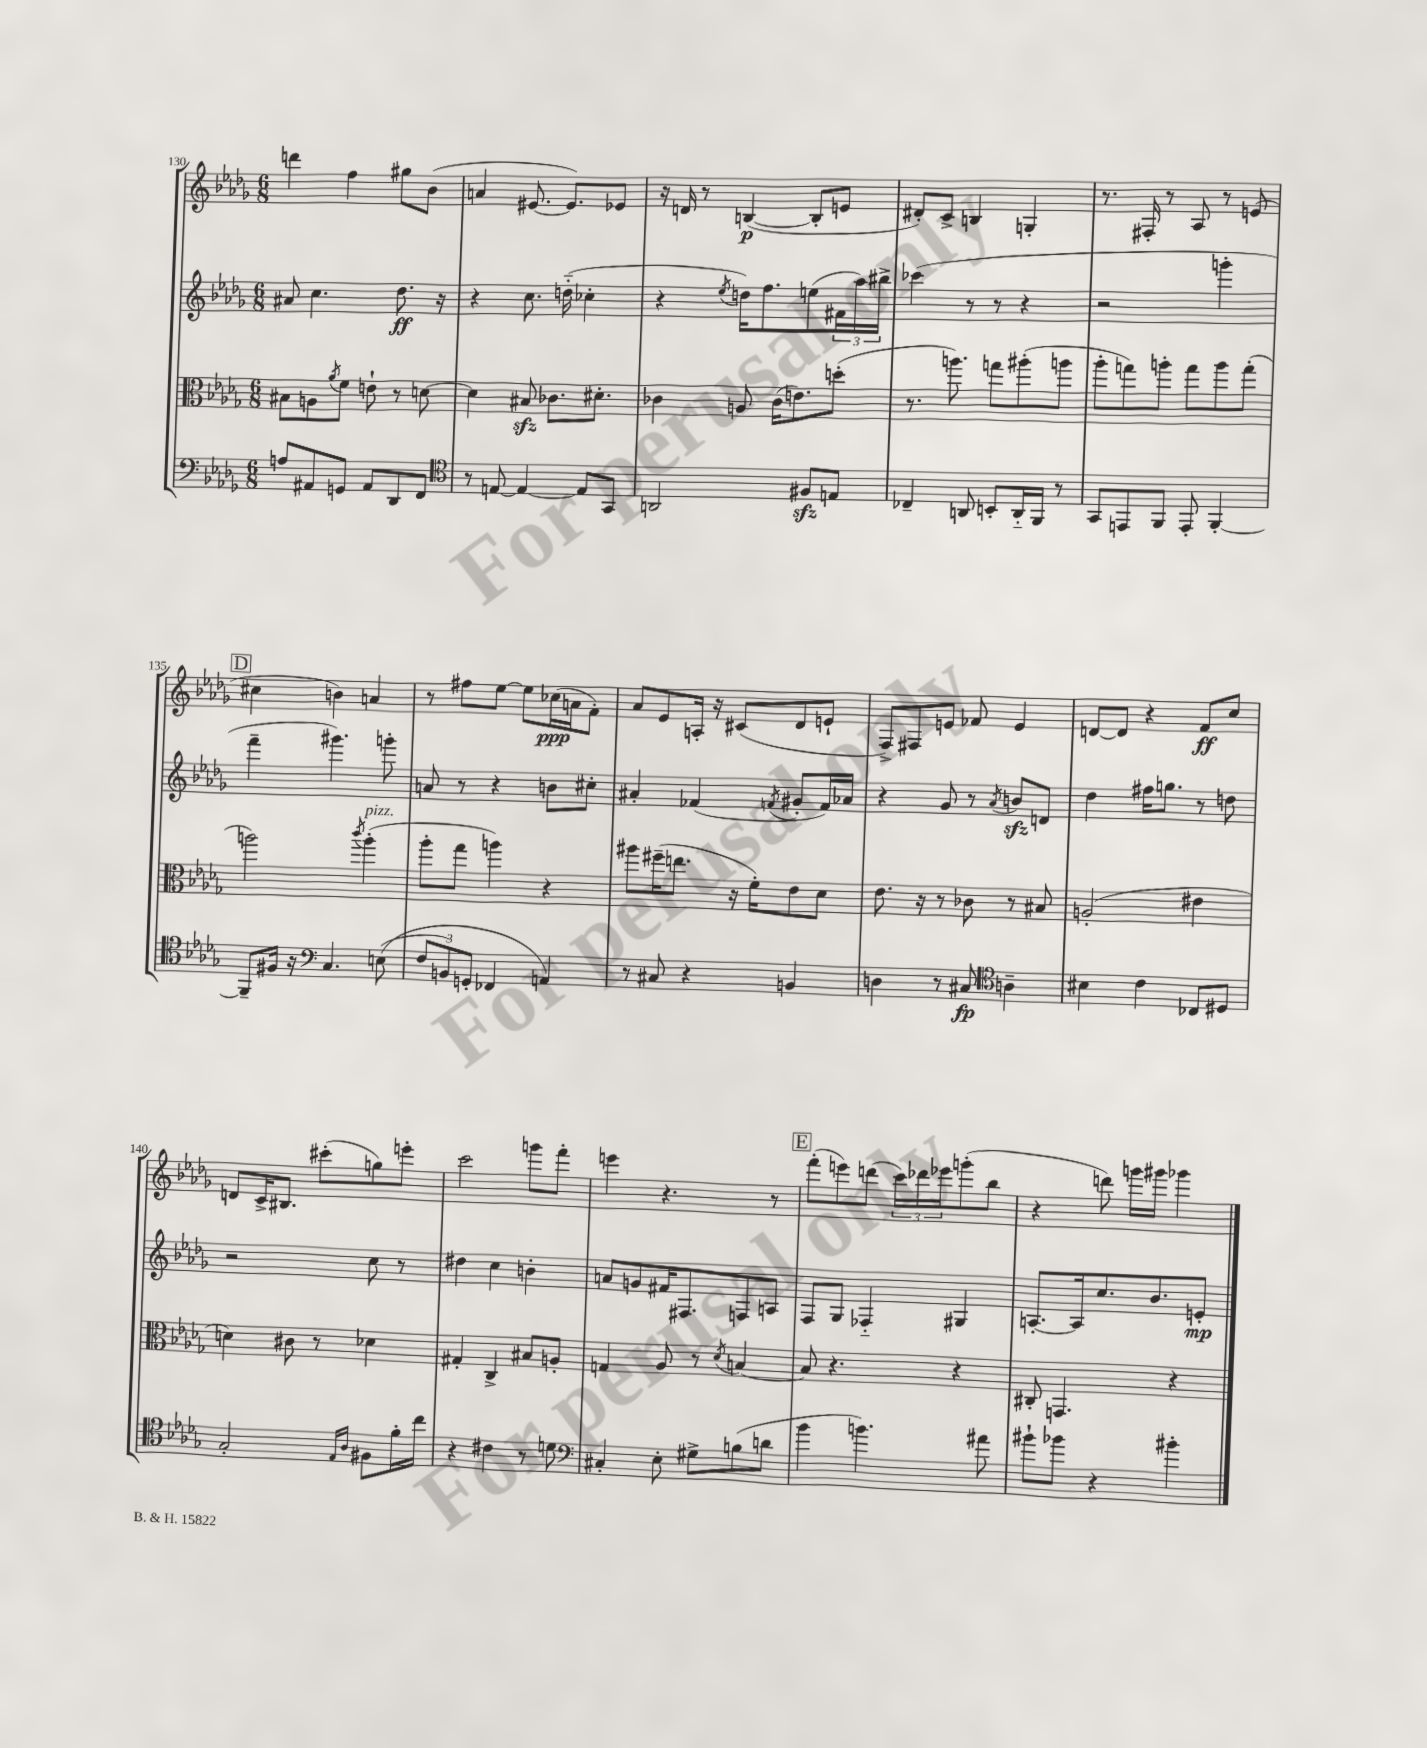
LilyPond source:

<<
\new StaffGroup <<
\new Staff = "s0" {
    \clef treble \key des \major \numericTimeSignature \time 6/8
    d'''4 f''4 gis''8 bes'8( |
    a'4 eis'8.~ eis'8.) ees'8 |
    r16 d'16 r8 b4~\p( b8-. e'8 |
    dis'8-.) c'8-> b4 g4-. |
    r8. fis16-. r8 aes8 r8 e'8( |
    \mark \markup { \box "D" } cis''4 b'4) a'4 |
    r8 fis''8 ees''8~ ees''8 ces''16\ppp( a'16 f'8-.) |
    aes'8 ees'8 a16-. r16 cis'8( des'8 e'8-! |
    f8->) fis8 e'8 fes'8 e'4 |
    d'8~ d'8 r4 f'8\ff c''8 |
    d'8 c'16-> bis8. cis'''8-.( g''8) e'''8-. |
    c'''2 g'''8 f'''8-. |
    e'''4 r4. r8 |
    \mark \markup { \box "E" } f'''8-.( e'''8) d'''8( \tuplet 3/2 { c'''16) des'''16 ees'''16 } g'''8-.( bes''8 |
    r4 d'''8) g'''16 gis'''16 ges'''4 \bar "|." |
}
\new Staff = "s1" {
    \clef treble \key des \major \numericTimeSignature \time 6/8
    ais'8 c''4. des''8.\ff r16 |
    r4 c''8. d''16-_( ces''4-. |
    r4 \acciaccatura { ees''8 } d''16) f''8. e''8( \tuplet 3/2 { fis'16 aes''16) bis''16-> } |
    ces'''4( r8 r8 r4 |
    r2 g'''4-. |
    \mark \markup { \box "D" } f'''4-- gis'''4.) g'''8-. |
    a'8 r8 r4 b'8 cis''8-. |
    ais'4-. fes'4( \acciaccatura { f'8 } gis'8-. f'16) aes'16 |
    r4 ges'8 r8 \acciaccatura { aes'8 } b'8\sfz d'8 |
    des''4 fis''16 g''8. r8 d''8 |
    r2 c''8 r8 |
    dis''4 c''4 b'4-. |
    a'8 g'8 fis'16 fis8. f8 a8 |
    \mark \markup { \box "E" } f8 ges8 fes4-_ gis4 |
    a8.~-. a16 c''8. bes'8. e'8-.\mp \bar "|." |
}
\new Staff = "s2" {
    \clef alto \key des \major \numericTimeSignature \time 6/8
    bis8 a8 \acciaccatura { aes'8 } f'8 e'8-! r8 d'8~ |
    d'4 bis8\sfz ces'8. dis'8.-. |
    ces'4 a8 ces'16( e'8.) d''8-.( |
    r8. a''8.) g''8 ais''8-.( a''8 |
    aes''8-. g''8) a''8-. g''8 a''8 g''8-.( |
    \mark \markup { \box "D" } a''2) \acciaccatura { c'''8 } a''4-.^\markup { \italic "pizz." }( |
    aes''8-. ges''8 a''4) r4 |
    ais''8 fis''16--( e''8. r16 f'16-.) ees'8 des'8 |
    ees'8. r16 r8 ces'8 r8 bis8 |
    a2-.( eis'4 |
    d'4) cis'8 r8 des'4 |
    gis4-. c4-> bis8 a8-. |
    g4 aes8 r8 \acciaccatura { des'8 } b4~ |
    \mark \markup { \box "E" } b8 r4. r4 |
    cis8-. g,4. r4 \bar "|." |
}
\new Staff = "s3" {
    \clef bass \key des \major \numericTimeSignature \time 6/8
    a8 ais,8 g,8 ais,8 des,8 f,8 |
    \clef tenor r8 e8~ e4~ e8 ges,8 |
    a,2 fis8\sfz e8 |
    ces4-- a,8 b,8-. a,16-_ f,16 r8 |
    ges,8 e,8 f,8 e,8-. f,4~-. |
    \mark \markup { \box "D" } f,8-- fis16 r16 \clef bass c4. e8(\( |
    \tuplet 3/2 { f8 b,8) g,8-. } fes,4 a,4\) |
    r8 cis8 r4 b,4 |
    d4 r8 cis8\fp \clef tenor a4-- |
    bis4 c'4 ces8 dis8 |
    ges2-. \grace { ees16 aes16 } fis8 f'16-. c''16 |
    r4 cis'4 r8 d'8 |
    \clef bass cis4-. ees8-. gis8-> b8( d'8 |
    \mark \markup { \box "E" } bes'4 b'4.) ais'8 |
    bis'8-! bes'8 r4 bis'4-. \bar "|." |
}
>>
>>
\layout { \context { \Score currentBarNumber = #130 } }
